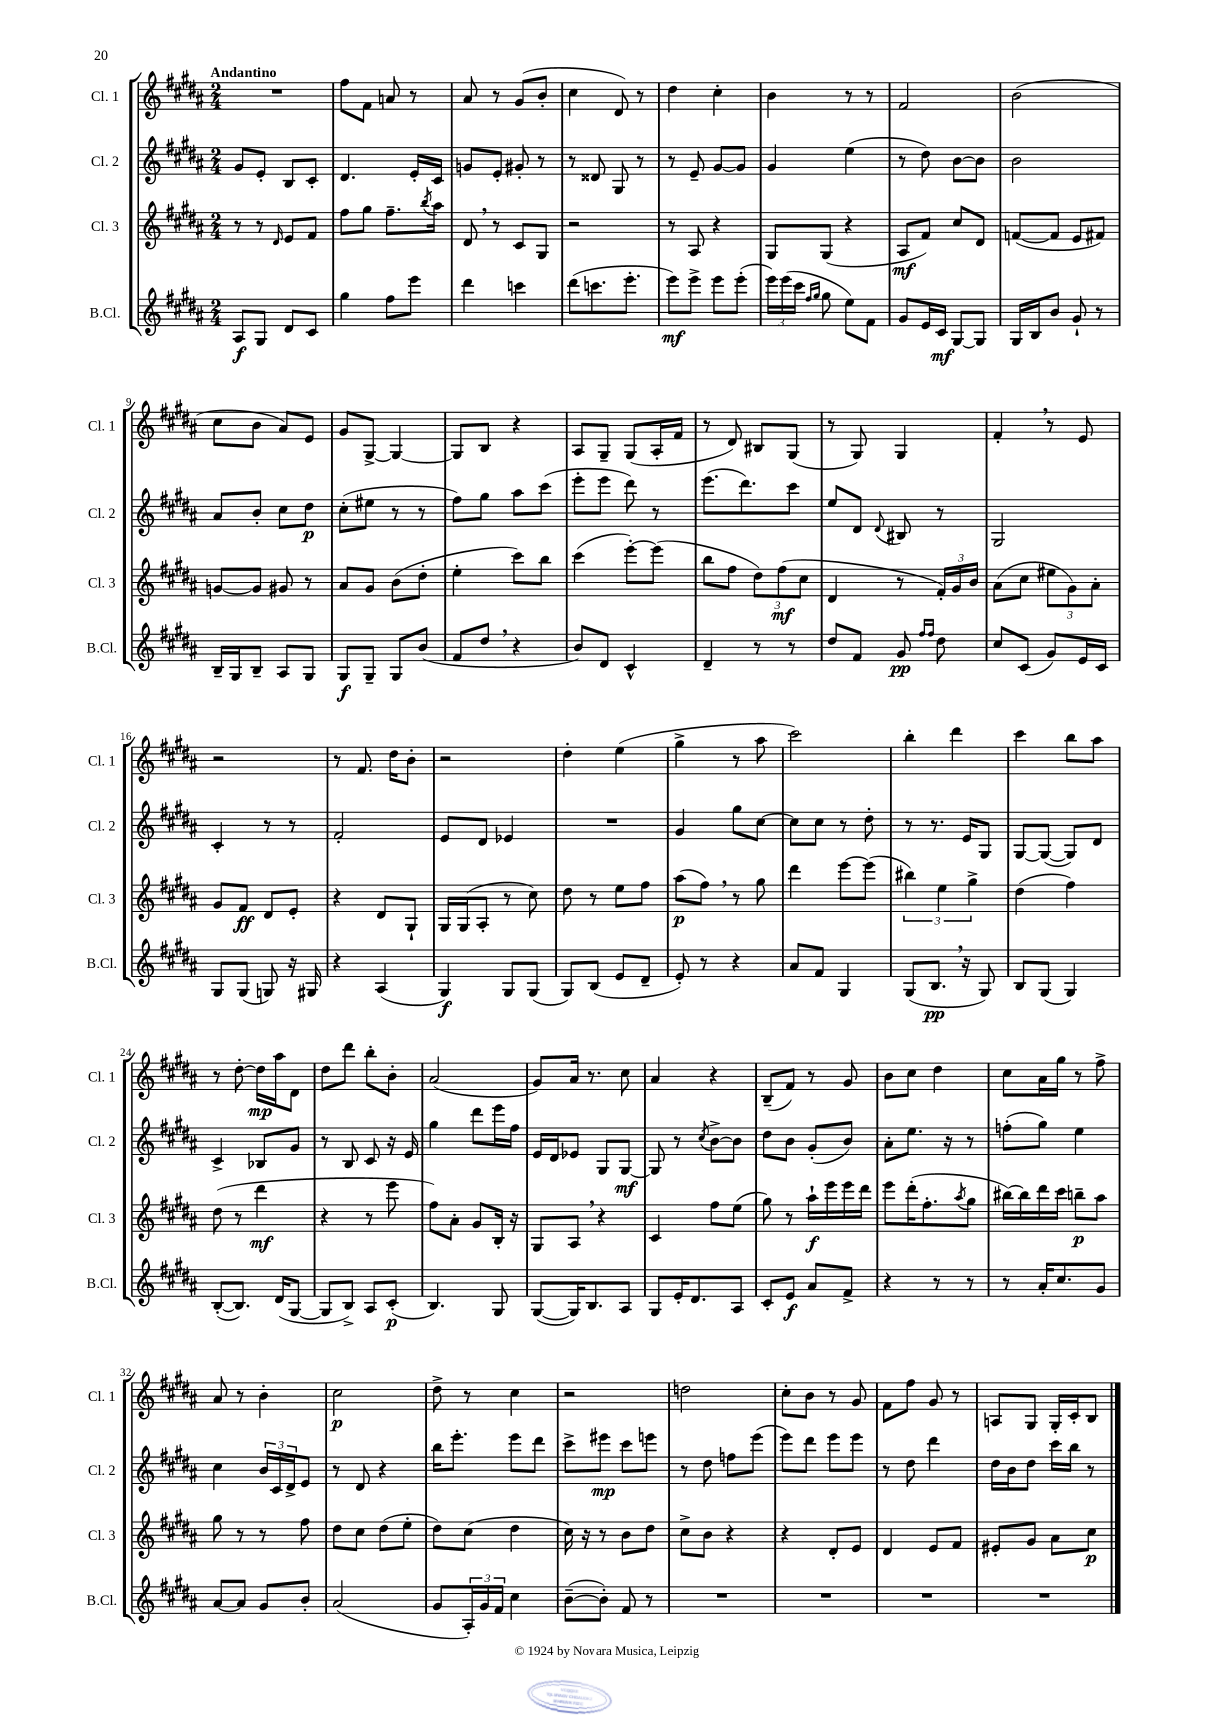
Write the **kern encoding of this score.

**kern	**dynam	**kern	**dynam	**kern	**dynam	**kern	**dynam
*part4	*part4	*part3	*part3	*part2	*part2	*part1	*part1
*staff4	*staff4	*staff3	*staff3	*staff2	*staff2	*staff1	*staff1
*I"B.Cl.	*	*I"Cl. 3	*	*I"Cl. 2	*	*I"Cl. 1	*
*I'B.Cl.	*	*I'Cl. 3	*	*I'Cl. 2	*	*I'Cl. 1	*
*clefG2	*	*clefG2	*	*clefG2	*	*clefG2	*
*k[f#c#g#d#a#]	*	*k[f#c#g#d#a#]	*	*k[f#c#g#d#a#]	*	*k[f#c#g#d#a#]	*
*M2/4	*	*M2/4	*	*M2/4	*	*M2/4	*
=1	=1	=1	=1	=1	=1	=1	=1
!	!	!	!	!	!	!LO:TX:a:B:t=Andantino	!
8A#/L	f	8r	.	8g#/L	.	2r	.
8G#/J	.	8r	.	8e'/J	.	.	.
.	.	16qqd#/	.	.	.	.	.
8d#/L	.	8e/L	.	8B/L	.	.	.
8c#/J	.	8f#/J	.	8c#'/J	.	.	.
=2	=2	=2	=2	=2	=2	=2	=2
4gg#\	.	8ff#\L	.	4.d#/	.	8ff#\L	.
.	.	8gg#\J	.	.	.	8f#\J	.
8ff#\L	.	8.ff#~\L	.	.	.	8an/	.
8eee\J	.	.	.	16e'/LL	.	8r	.
.	.	8qbb/	.	.	.	.	.
.	.	16aa#\Jk	.	16c#/JJ	.	.	.
=3	=3	=3	=3	=3	=3	=3	=3
4ddd#\	.	8d#,/	.	8gn/L	.	8a#/	.
.	.	8r	.	8e'/J	.	8r	.
4cccn\	.	8c#/L	.	8g#X'/	.	(8g#/L	.
.	.	8G#/J	.	8r	.	8b'/J	.
=4	=4	=4	=4	=4	=4	=4	=4
(8ddd#\L	.	2r	.	8r	.	4cc#\	.
8.cccn\	.	.	.	8d##X/	.	.	.
.	.	.	.	8G#/	.	8d#/)	.
8.eee'\J	.	.	.	.	.	.	.
.	.	.	.	8r	.	8r	.
=5	=5	=5	=5	=5	=5	=5	=5
8eee\L)	mf	8r	.	8r	.	4dd#\	.
8eee^\J	.	8A#/	.	8e~/	.	.	.
8eee\L	.	4r	.	[8g#/L	.	4cc#'\	.
(8eee'\J	.	.	.	8g#/J]	.	.	.
=6	=6	=6	=6	=6	=6	=6	=6
24eee\LL)	.	8G#/L	.	4g#/	.	4b\	.
(24eee\	.	.	.	.	.	.	.
24ccc#\JJ	.	.	.	.	.	.	.
16qqff#/LL	.	.	.	.	.	.	.
16qqgg#/JJ	.	.	.	.	.	.	.
8gg#\	.	(8G#/J	.	.	.	.	.
8ee\L)	.	4r	.	(4ee\	.	8r	.
8f#\J	.	.	.	.	.	8r	.
=7	=7	=7	=7	=7	=7	=7	=7
8g#/L	.	8A#/L	mf	8r	.	2f#/	.
16e/L	.	8f#/J)	.	8dd#\)	.	.	.
16c#/JJ	mf	.	.	.	.	.	.
[8G#/L	.	8cc#/L	.	[8b\L	.	.	.
8G#/J]	.	8d#/J	.	8b\J]	.	.	.
=8	=8	=8	=8	=8	=8	=8	=8
16G#/LL	.	([8fn/L	.	2b\	.	(2b\	.
16B/J	.	.	.	.	.	.	.
8b/J	.	8f/J]	.	.	.	.	.
8g#`/	.	8e/L	.	.	.	.	.
8r	.	8f#X/J)	.	.	.	.	.
!!LO:LB:g=z
=9	=9	=9	=9	=9	=9	=9	=9
16B~/LL	.	[8gn/L	.	8a#/L	.	8cc#\L	.
16G#/J	.	.	.	.	.	.	.
8B~/J	.	8g/J]	.	8b'/J	.	8b\J	.
8A#/L	.	8g#X/	.	8cc#\L	.	8a#/L)	.
8G#/J	.	8r	.	8dd#\J	p	8e/J	.
=10	=10	=10	=10	=10	=10	=10	=10
8G#/L	f	8a#/L	.	(8cc#'\L	.	8g#/L	.
8G#~/J	.	8g#/J	.	8ee#X\J	.	[8G#^/J	.
8G#/L	.	(8b\L	.	8r	.	4G#/_	.
(8b/J	.	8dd#'\J	.	8r	.	.	.
=11	=11	=11	=11	=11	=11	=11	=11
8f#/L	.	4ee'\	.	8ff#\L)	.	8G#/L]	.
8dd#,/J	.	.	.	8gg#\J	.	8B/J	.
4r	.	8ccc#\L)	.	8aa#\L	.	4r	.
.	.	8bb\J	.	(8ccc#\J	.	.	.
=12	=12	=12	=12	=12	=12	=12	=12
8b/L)	.	(4ccc#\	.	8eee'\L	.	8A#/L	.
8d#/J	.	.	.	8eee\J	.	8G#~/J	.
4c#^^/	.	[8eee'\L)	.	8ddd#\)	.	(8G#/L	.
.	.	(8eee\J]	.	8r	.	16A#'/L	.
.	.	.	.	.	.	16f#/JJ	.
=13	=13	=13	=13	=13	=13	=13	=13
4d#~/	.	8bb\L	.	(8.eee\L	.	8r	.
.	.	8ff#\J	.	.	.	8d#/)	.
.	.	.	.	8.ddd#\)	.	.	.
8r	.	12dd#\L)	.	.	.	8B#X/L	.
.	.	(12ff#\	mf	.	.	.	.
8r	.	.	.	8ccc#\J	.	(8G#/J	.
.	.	12cc#\J	.	.	.	.	.
=14	=14	=14	=14	=14	=14	=14	=14
8dd#/L	.	4d#/	.	8ee/L	.	8r	.
8f#/J	.	.	.	8d#/J	.	8G#/)	.
.	.	.	.	8qqd#/	.	.	.
8g#/	pp	8r	.	8B#X/	.	4G#/	.
16qqff#/LL	.	.	.	.	.	.	.
16qqff#/JJ	.	.	.	.	.	.	.
8dd#\	.	24f#'/LL)	.	8r	.	.	.
.	.	24g#/	.	.	.	.	.
.	.	24b/JJ	.	.	.	.	.
=15	=15	=15	=15	=15	=15	=15	=15
8cc#/L	.	(8a#\L	.	2G#/	.	4f#',/	.
(8c#/J	.	8cc#\J	.	.	.	.	.
8g#/L)	.	12ee#X\L	.	.	.	8r	.
.	.	12g#\)	.	.	.	.	.
16e/L	.	.	.	.	.	8e/	.
.	.	12a#'\J	.	.	.	.	.
16c#/JJ	.	.	.	.	.	.	.
!!LO:LB:g=z
=16	=16	=16	=16	=16	=16	=16	=16
8G#/L	.	8g#/L	.	4c#'/	.	2r	.
(8G#/J	.	8f#/J	ff	.	.	.	.
8Gn/)	.	8d#/L	.	8r	.	.	.
16r	.	8e'/J	.	8r	.	.	.
16G#X/	.	.	.	.	.	.	.
=17	=17	=17	=17	=17	=17	=17	=17
4r	.	4r	.	2f#'/	.	8r	.
.	.	.	.	.	.	8.f#/	.
(4A#/	.	8d#/L	.	.	.	.	.
.	.	.	.	.	.	16dd#\KL	.
.	.	8G#`/J	.	.	.	8b'\J	.
=18	=18	=18	=18	=18	=18	=18	=18
4G#/)	f	16G#/LL	.	8e/L	.	2r	.
.	.	(16G#/J	.	.	.	.	.
.	.	8A#'/J	.	8d#/J	.	.	.
8G#/L	.	8r	.	4e-X/	.	.	.
(8G#/J	.	8cc#\)	.	.	.	.	.
=19	=19	=19	=19	=19	=19	=19	=19
8G#/L)	.	8dd#\	.	2r	.	4dd#'\	.
(8B/J	.	8r	.	.	.	.	.
8e/L	.	8ee\L	.	.	.	(4ee\	.
8d#~/J	.	8ff#\J	.	.	.	.	.
=20	=20	=20	=20	=20	=20	=20	=20
8e'/)	.	(8aa#\L	p	4g#/	.	4gg#^\	.
8r	.	8ff#,\J)	.	.	.	.	.
4r	.	8r	.	8gg#\L	.	8r	.
.	.	8gg#\	.	[8cc#\J	.	8aa#\	.
=21	=21	=21	=21	=21	=21	=21	=21
8a#/L	.	4ddd#\	.	8cc#\L]	.	2ccc#\)	.
8f#/J	.	.	.	8cc#\J	.	.	.
4G#/	.	[8eee\L	.	8r	.	.	.
.	.	(8eee\J]	.	8dd#'\	.	.	.
=22	=22	=22	=22	=22	=22	=22	=22
(8G#/L	.	6bb#X\)	.	8r	.	4bb'\	.
8.B,/J	pp	.	.	8.r	.	.	.
.	.	6ee\	.	.	.	.	.
.	.	.	.	.	.	4ddd#\	.
16r	.	.	.	16e/KL	.	.	.
.	.	6gg#^\	.	.	.	.	.
8G#/)	.	.	.	8G#/J	.	.	.
=23	=23	=23	=23	=23	=23	=23	=23
8B/L	.	(4dd#\	.	[8G#/L	.	4ccc#\	.
(8G#/J	.	.	.	(8G#/J_	.	.	.
4G#/)	.	4ff#\)	.	8G#/L])	.	8bb\L	.
.	.	.	.	8d#/J	.	8aa#\J	.
!!LO:LB:g=z
=24	=24	=24	=24	=24	=24	=24	=24
([8B'/L	.	(8dd#\	.	4c#^/	.	8r	.
8.B/J])	.	8r	.	.	.	[8dd#'\	.
.	.	4ddd#\	mf	8B-X/L	.	16dd#\LL]	mp
(16d#/KL	.	.	.	.	.	16aa#\J	.
[8G#/J	.	.	.	8g#/J	.	8d#\J	.
=25	=25	=25	=25	=25	=25	=25	=25
8G#/L]	.	4r	.	8r	.	8dd#\L	.
8B^/J)	.	.	.	8B/	.	8ddd#\J	.
8A#/L	.	8r	.	8c#/	.	8bb'\L	.
(8c#'/J	p	8eee\	.	16r	.	8b'\J	.
.	.	.	.	16e/	.	.	.
=26	=26	=26	=26	=26	=26	=26	=26
4.B/)	.	8ff#\L)	.	4gg#\	.	(2a#/	.
.	.	8a#'\J	.	.	.	.	.
.	.	8g#/L	.	8ddd#\L	.	.	.
8G#/	.	16B'/Jk	.	16eee\L	.	.	.
.	.	16r	.	16ff#\JJ	.	.	.
=27	=27	=27	=27	=27	=27	=27	=27
([8G#/L	.	8G#/L	.	16e/LL	.	8g#/L)	.
.	.	.	.	16d#/J	.	.	.
16G#/K])	.	8A#,/J	.	8e-X/J	.	16a#/Jk	.
8.B/	.	.	.	.	.	8.r	.
.	.	4r	.	8G#/L	.	.	.
8A#/J	.	.	.	[8G#/J	mf	8cc#\	.
=28	=28	=28	=28	=28	=28	=28	=28
8G#/L	.	4c#/	.	8G#/]	.	4a#/	.
16e'/K	.	.	.	8r	.	.	.
8.d#/	.	.	.	.	.	.	.
.	.	.	.	8qcc#/	.	.	.
.	.	8ff#\L	.	[8b^\L	.	4r	.
8A#/J	.	(8ee\J	.	8b\J]	.	.	.
=29	=29	=29	=29	=29	=29	=29	=29
8c#'/L	.	8gg#\)	.	8dd#\L	.	(8B~/L	.
8e/J	f	8r	.	8b\J	.	8f#/J)	.
8a#/L	.	16aa#`\LL	f	(8g#'/L	.	8r	.
.	.	16eee\	.	.	.	.	.
8f#^/J	.	16eee\	.	8b/J)	.	8g#/	.
.	.	16ddd#\JJ	.	.	.	.	.
=30	=30	=30	=30	=30	=30	=30	=30
4r	.	8eee\L	.	8a#'\L	.	8b\L	.
.	.	(16ddd#'\K	.	8.ee\J	.	8cc#\J	.
.	.	8.ff#'\	.	.	.	.	.
8r	.	.	.	.	.	4dd#\	.
.	.	.	.	16r	.	.	.
.	.	8qaa#/	.	.	.	.	.
8r	.	8gg#\J	.	8r	.	.	.
=31	=31	=31	=31	=31	=31	=31	=31
8r	.	[16bb#X\LL)	.	(8ffn'\L	.	8cc#\L	.
.	.	16bb#\]	.	.	.	.	.
16a#'/KL	.	16ddd#\	.	8gg#\J)	.	16a#\L	.
8.cc#/	.	16ccc#\JJ	.	.	.	16gg#\JJ	.
.	.	8bbn~\L	p	4ee\	.	8r	.
8g#/J	.	8aa#\J	.	.	.	8ff#^\	.
!!LO:LB:g=z
=32	=32	=32	=32	=32	=32	=32	=32
[8a#/L	.	8gg#\	.	4cc#\	.	8a#/	.
8a#/J]	.	8r	.	.	.	8r	.
8g#/L	.	8r	.	24b/LL	.	4b'\	.
.	.	.	.	24c#/	.	.	.
.	.	.	.	24d#^/J	.	.	.
8b'/J	.	8ff#\	.	8e/J	.	.	.
=33	=33	=33	=33	=33	=33	=33	=33
(2a#/	.	8dd#\L	.	8r	.	2cc#\	p
.	.	8cc#\J	.	8d#/	.	.	.
.	.	(8dd#\L	.	4r	.	.	.
.	.	8ee'\J	.	.	.	.	.
=34	=34	=34	=34	=34	=34	=34	=34
8g#/L	.	8dd#\L)	.	16bb\KL	.	8dd#^\	.
.	.	.	.	8.eee'\J	.	.	.
24A#'/L)	.	(8cc#\J	.	.	.	8r	.
24g#/	.	.	.	.	.	.	.
24f#/JJ	.	.	.	.	.	.	.
4cc#\	.	4dd#\	.	8eee\L	.	4cc#\	.
.	.	.	.	8ddd#\J	.	.	.
=35	=35	=35	=35	=35	=35	=35	=35
([8b~\L	.	16cc#\)	.	8ccc#^\L	.	2r	.
.	.	16r	.	.	.	.	.
8b'\J])	.	8r	.	8eee#X\J	mp	.	.
8f#/	.	8b\L	.	8ccc#\L	.	.	.
8r	.	8dd#\J	.	8eeen\J	.	.	.
=36	=36	=36	=36	=36	=36	=36	=36
2r	.	8cc#^\L	.	8r	.	2ddn\	.
.	.	8b\J	.	8dd#\	.	.	.
.	.	4r	.	8ffn\L	.	.	.
.	.	.	.	(8eee\J	.	.	.
=37	=37	=37	=37	=37	=37	=37	=37
2r	.	4r	.	8eee\L)	.	8cc#'\L	.
.	.	.	.	8ddd#\J	.	8b\J	.
.	.	8d#'/L	.	8eee\L	.	8r	.
.	.	8e/J	.	8eee\J	.	8g#/	.
=38	=38	=38	=38	=38	=38	=38	=38
2r	.	4d#/	.	8r	.	8f#\L	.
.	.	.	.	8dd#\	.	8ff#\J	.
.	.	8e/L	.	4ddd#\	.	8g#/	.
.	.	8f#/J	.	.	.	8r	.
=39	=39	=39	=39	=39	=39	=39	=39
2r	.	8e#X'/L	.	16dd#\LL	.	8An/L	.
.	.	.	.	16b\J	.	.	.
.	.	8g#/J	.	8dd#\J	.	8G#/J	.
.	.	8a#\L	.	16ccc#\LL	.	16G#'/LL	.
.	.	.	.	16bb\JJ	.	16c#'/J	.
.	.	8cc#\J	p	8r	.	8B/J	.
==	==	==	==	==	==	==	==
*-	*-	*-	*-	*-	*-	*-	*-
